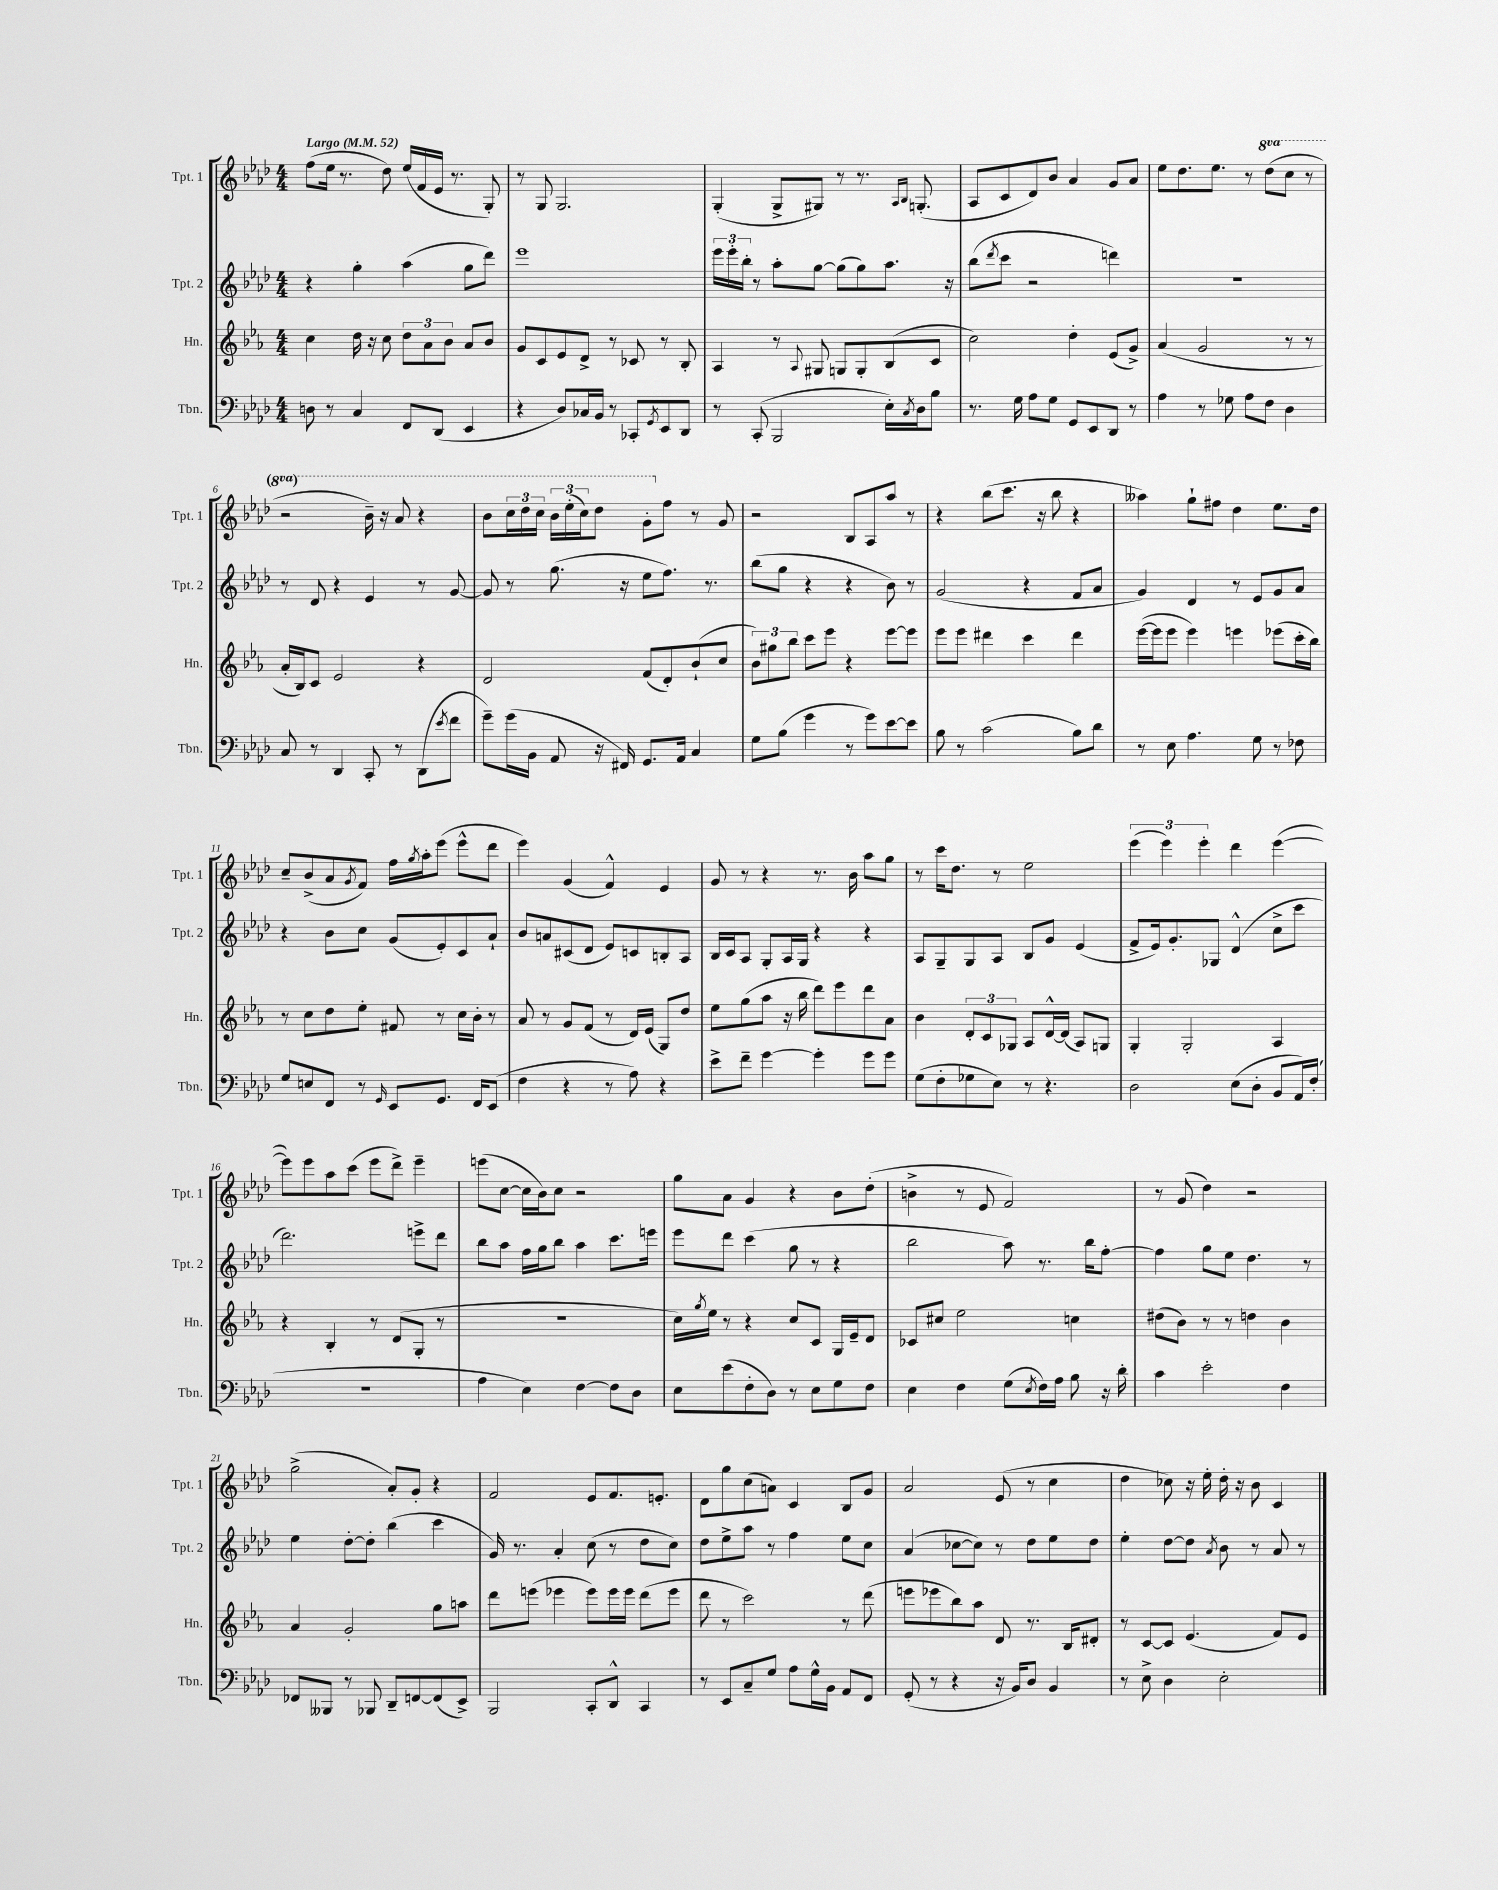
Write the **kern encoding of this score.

**kern	**kern	**kern	**kern
*staff4	*staff3	*staff2	*staff1
*clefF4	*clefG2	*clefG2	*clefG2
*k[b-e-a-d-]	*k[b-e-a-]	*k[b-e-a-d-]	*k[b-e-a-d-]
*M4/4	*M4/4	*M4/4	*M4/4
*MM52	*MM52	*MM52	*MM52
8D	4cc	4r	(8ff
8r	.	.	16ee-
.	.	.	8.r
4C	16dd	4gg'	.
.	16r	.	.
.	8cc	.	8dd-)
8FF	12dd	(4aa-	(16ee-
.	.	.	16f
.	12a-	.	.
(8DD-	.	.	16e-
.	12b-	.	.
.	.	.	8.r
4EE-	8a-	8gg	.
.	8b-	8ddd-)	8G')
=	=	=	=
4r	8g	1eee-	8r
.	8c	.	8G
8D-)	8e-	.	2.G
16C-	8d^	.	.
16BB-	.	.	.
8r	8r	.	.
8CC-'	8c-	.	.
8qGG	.	.	.
8EE-	8r	.	.
8DD-	8B-'	.	.
=	=	=	=
8r	4A-	24eee-	(4G'
.	.	24eee-'	.
.	.	24bb-'	.
(8CC'	.	8r	.
2BBB-	8r	8aa-'	8G^
.	8qqA-	.	.
.	8G#	[8gg	8G#)
.	8G	(8gg]	8r
.	8G'	8gg)	8.r
16E-')	(8B-	8.aa-	.
.	.	.	16qqA-
8qC	.	.	16qqB-
16D-	.	.	(8.G'
8B-	8c	.	.
.	.	16r	.
=	=	=	=
8.r	2cc)	(8bb-	8A-
.	.	8qddd-	.
.	.	8ccc	8c
16G	.	.	.
8A-	.	2r	8d-)
8G	.	.	8b-
8GG	4dd'	.	4a-
8EE-	.	.	.
8DD-	(8e-	4ddd)	8g
8r	8g^)	.	8a-
=	=	=	=
4A-	(4a-	1r	8ee-
.	.	.	8.dd-
8r	2g	.	.
.	.	.	8.ee-
8G-	.	.	.
8A-	.	.	8r
8F	.	.	(8ddd-
4D-	8r	.	8ccc
.	8r	.	8r
=	=	=	=
8C	16a-'	8r	2r
.	16B-)	.	.
8r	8c	8d-	.
4DD-	2e-	4r	.
8CC'	.	4e-	16bb-~)
.	.	.	16r
8r	.	.	8aa-
(8DD-	4r	8r	4r
8qe-	.	.	.
8f	.	[8g	.
=	=	=	=
8g~)	2d	8g]	8bb-
(16g	.	8r	24ccc
.	.	.	24ddd-
16BB-	.	.	.
.	.	.	24ccc
8AA-	.	(8.gg	24bb-
.	.	.	(24eee-'
.	.	.	24ccc)
16r	.	.	8ddd-
16FF#)	.	16r	.
8.GG	(8f	8ee-	8gg'
.	8d')	8.ff)	8ff
16AA-	.	.	.
4C	(8b-`	.	8r
.	.	8.r	.
.	8cc	.	8g
=	=	=	=
8G	12b-)	(8bb-	2r
.	12gg#	.	.
(8B-	.	8gg	.
.	12bb-	.	.
4g	8ccc	4r	.
.	8eee-	.	.
8r	4r	4r	8B-
8g)	.	.	8A-
[8e-	[8eee-	8b-)	8aa-
8e-]	8eee-]	8r	8r
=	=	=	=
8B-	8eee-	(2g	4r
8r	8eee-	.	.
(2c	4ddd#	.	(8bb-
.	.	.	8.ccc
.	4ccc	4r	.
.	.	.	16r
.	.	.	8bb-
8B-)	4ddd#	8f	4r
8d-	.	8a-	.
=	=	=	=
8r	([16eee-	4g)	4aa--)
.	16eee-]	.	.
8E-	8eee-	.	.
4.A-	4eee-)	4d-	8gg`
.	.	.	8ff#
.	4eee	8r	4dd-
8G	.	8e-	.
8r	(8eee-	8g	8.ee-
8F-	16ccc'	8a-	.
.	16bb-)	.	16dd-
=	=	=	=
8G	8r	4r	8cc~
8E	8cc	.	(8b-^
8FF	8dd	8b-	8a-
.	.	.	8qg
8r	8ee-'	8cc	8f)
16qqGG	.	.	.
8EE-	8f#	(8g	16ff
.	.	.	8qgg
.	.	.	16aa-'
8.GG	8r	8e-')	(8eee-
.	16cc	8c	8eee-^^
16FF	16b-'	.	.
(8EE-	8r	8a-`	8ddd-
=	=	=	=
4F	8a-	8b-	4eee-)
.	8r	8a	.
4r	8g	(8c#	(4g
.	(8f	8d-	.
8r	8r	8e-)	4f^^)
8A-)	16d)	8c	.
.	(16e-	.	.
4r	8G)	8B'	4e-
.	8dd	8A-	.
=	=	=	=
8e-^	8ee-	16B-	8g
.	.	16c	.
8f~	(8gg	8A-	8r
[4g	8aa-	8G'	4r
.	16r	16A-	.
.	16bb-	16G	.
4g']	8ddd)	4r	8.r
.	8eee-	.	.
.	.	.	16b-
8g	8ddd	4r	8aa-
8g	8a-	.	8gg
=	=	=	=
(8G	4b-	8A-	8r
8F'	.	8G~	16ccc
.	.	.	8.dd-
8G-	12d'	8G	.
.	12c	.	.
8E-)	.	8A-	8r
.	12G-	.	.
8r	8A-	8B-	2ee-
4.r	[16d^^	8g	.
.	(16d]	.	.
.	8A-)	(4e-	.
.	8G	.	.
=	=	=	=
2D-	4G'	8f^	(6eee-
.	.	16e-)	.
.	.	.	6eee-)
.	.	8.g'	.
.	2G'	.	.
.	.	.	6eee-'
.	.	8G-	.
(8E-	.	(4d-^^	4ddd-
8D-'	.	.	.
8BB-	4A-	8cc^	([4eee-
16AA-)	.	8ccc	.
(16F'	.	.	.
=	=	=	=
1r	4r	2.ddd-)	8eee-])
.	.	.	8eee-
.	4B-'	.	8aa-
.	.	.	(8ccc
.	8r	.	8eee-
.	(8d	.	8ddd-^)
.	8G'	8eee^	4eee-~
.	8r	8ddd-	.
=	=	=	=
4A-	1r	8bb-	(8eee
.	.	8aa-	[8cc
4E-)	.	16ff	16cc]
.	.	16gg	16b-)
.	.	8bb-	8cc
[4F	.	4aa-	2r
8F]	.	8.ccc	.
8D-	.	.	.
.	.	16eee	.
=	=	=	=
8E-	16cc)	8eee-	8gg
.	8qgg	.	.
.	16ee-	.	.
(8e-	8r	8ddd-	8a-
8F'	4r	(4ccc	4g
8D-)	.	.	.
8r	8cc	8gg	4r
8E-	8c	8r	.
8G	16G	4r	8b-
.	16e-~	.	.
8F	8d	.	(8dd-'
=	=	=	=
4E-	8c-	2bb-	4b^
.	8cc#	.	.
4F	2ee-	.	8r
.	.	.	8e-
(8G	.	8aa-)	2f)
8qE-	.	.	.
16F)	.	8.r	.
16A-	.	.	.
8B-	4cc	.	.
.	.	16bb-	.
16r	.	[8ff'	.
16d-'	.	.	.
=	=	=	=
4c	(8dd#	4ff]	8r
.	8b-)	.	(8g
2e-'	8r	8gg	4dd-)
.	8r	8ee-	.
.	4dd	4.dd-	2r
4F	4b-	.	.
.	.	8r	.
=	=	=	=
8FF-	4a-	4ee-	(2gg^
8BBB--	.	.	.
8r	2g'	[8dd-'	.
8BBB-	.	8dd-']	.
8DD-~	.	(4bb-	8a-')
[8FF	.	.	8g'
(8FF]	8gg	4ccc	4r
8EE-^)	8aa	.	.
=	=	=	=
2BBB-	8ddd	16g)	2f
.	.	8.r	.
.	(8eee	.	.
.	4eee-	4a-'	.
8CC'	8eee-)	(8cc	8e-
8DD-^^	16eee-	8r	8.f
.	16eee-	.	.
4CC	(8ddd	8dd-	.
.	.	.	8.e'
.	8eee-	8cc)	.
=	=	=	=
8r	8ddd	8dd-	8d-
8EE-	8r	8ee-^	8gg
8C~	2ccc)	8aa-	(8cc
8G	.	8r	8a)
8A-	.	4ff	4c
16G^^	.	.	.
16BB-	.	.	.
8AA-	8r	8ee-	8B-
8FF	(8ddd	8cc	8g
=	=	=	=
(8GG'	8eee	(4a-	2a-
8r	8eee-	.	.
4r	8bb-)	[8cc-	.
.	8aa-	8cc-])	.
16r	8d	8r	(8e-
16BB-)	.	.	.
8D-	8.r	8dd-	8r
4BB-	.	8ee-	4cc
.	16B-	.	.
.	8d#'	8dd-	.
=	=	=	=
8r	8r	4ee-'	4dd-
8E-^	[8c	.	.
4D-	8c]	[8dd-	8cc-)
.	(4.e-	8dd-]	16r
.	.	.	16ee-'
.	.	8qa-	.
2E-'	.	8b-	16dd-'
.	.	.	16r
.	.	8r	8b-
.	8f)	8a-	4c
.	8e-	8r	.
==	==	==	==
*-	*-	*-	*-
